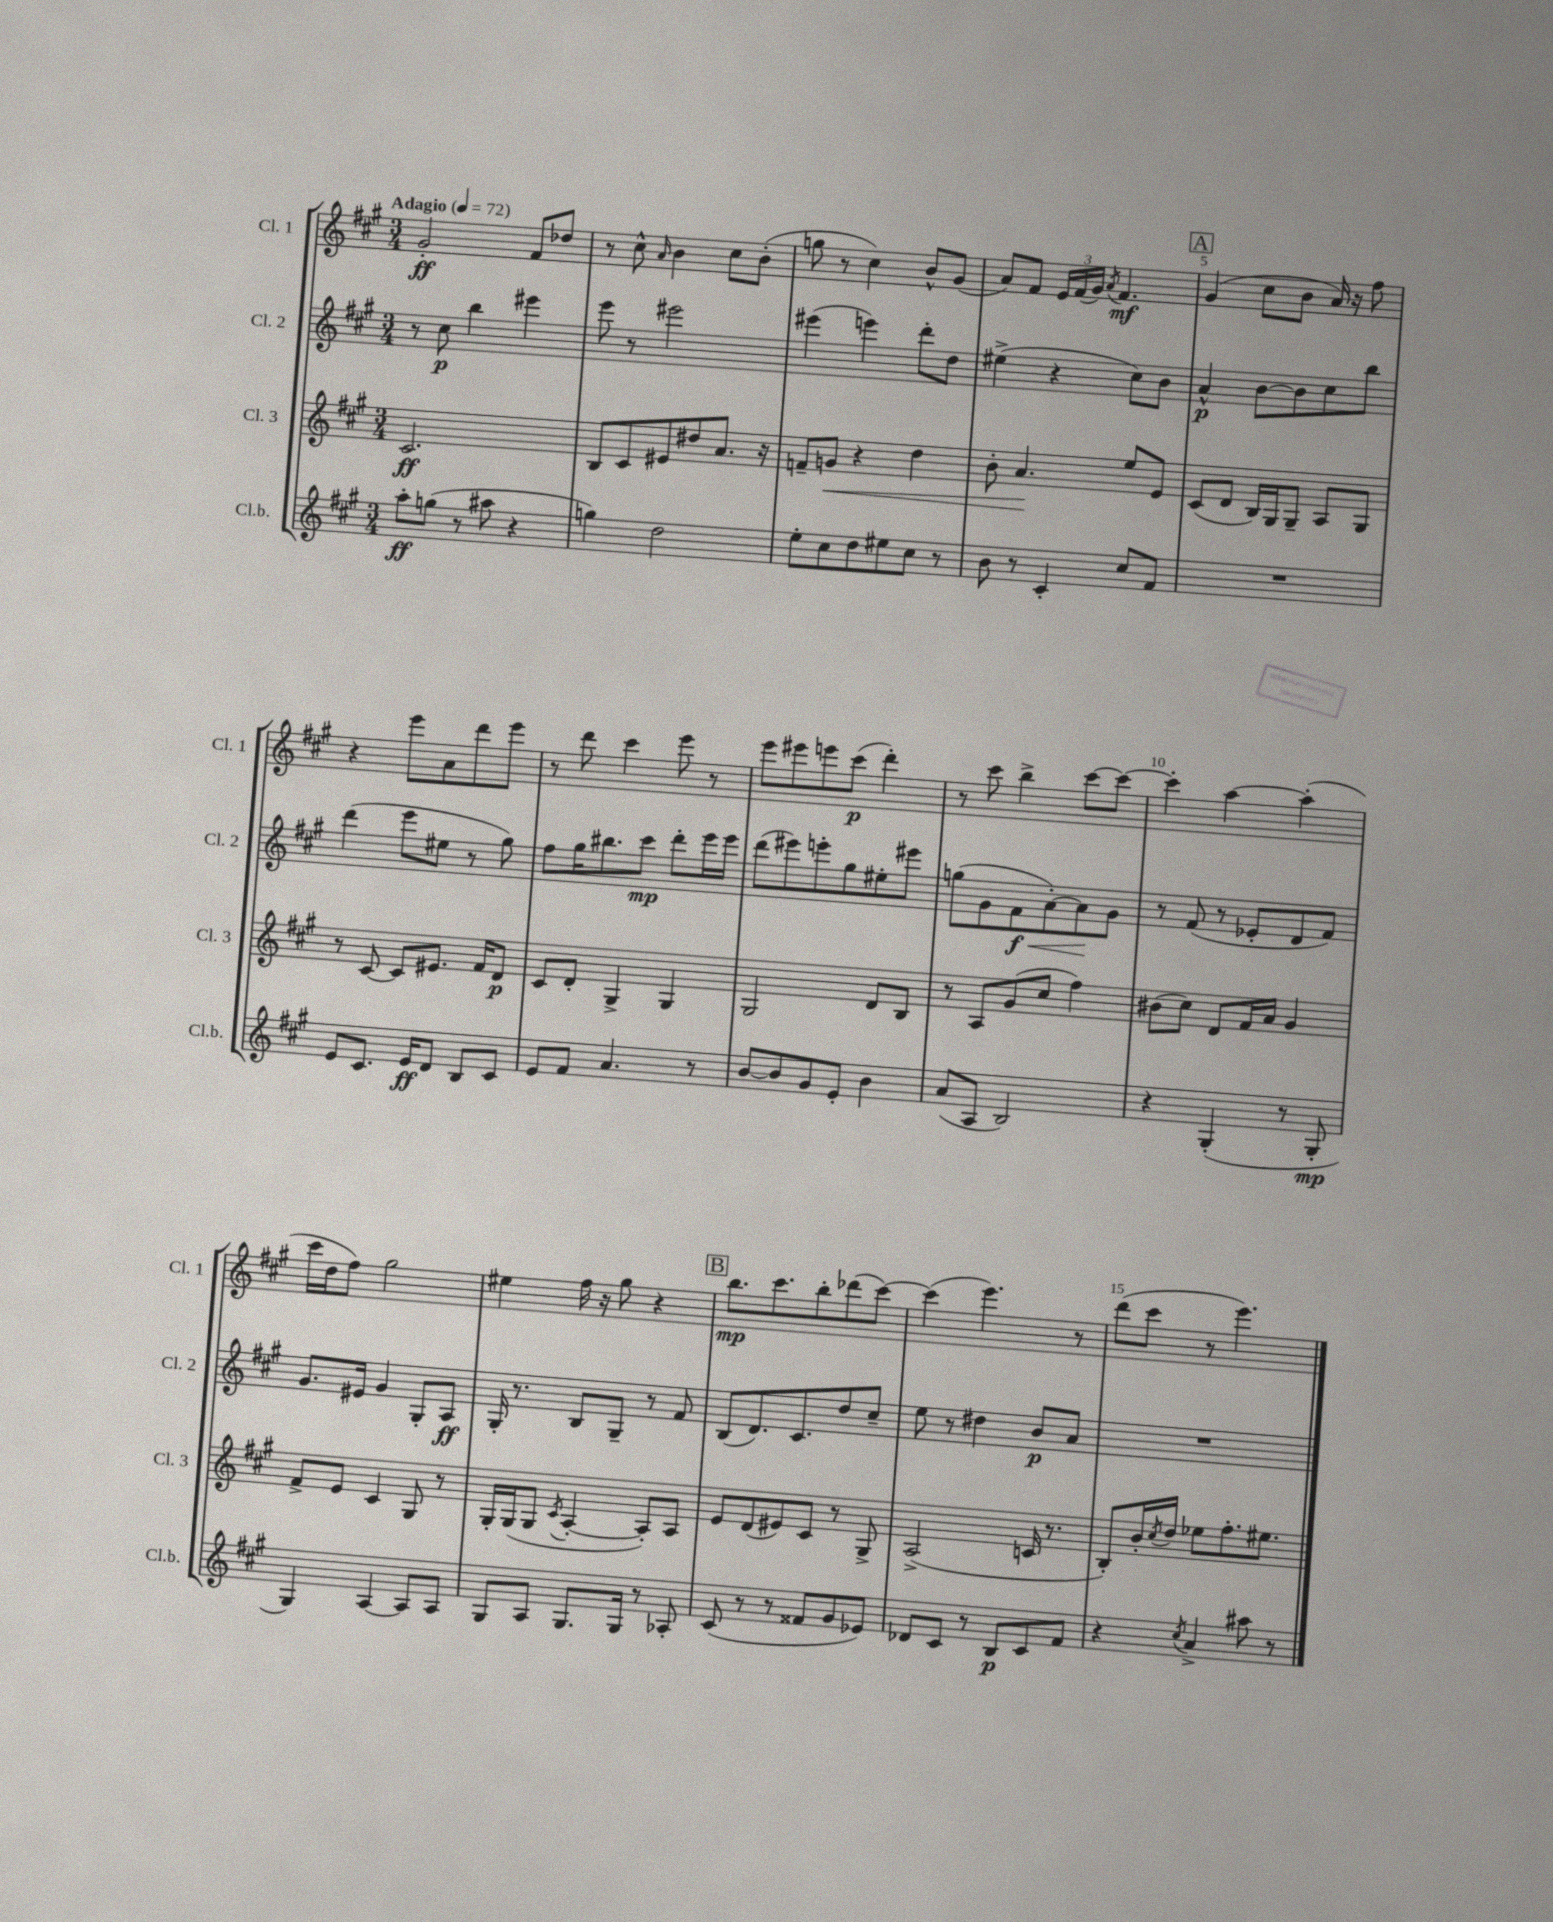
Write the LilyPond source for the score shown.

<<
\new StaffGroup <<
\new Staff = "s0" \with { instrumentName = "Cl. 1" shortInstrumentName = "Cl. 1" } {
    \clef treble \key a \major \numericTimeSignature \time 3/4 \tempo "Adagio" 4 = 72
    gis'2-.\ff fis'8 des''8 |
    r8 cis''8-^ \grace { a'16 } b'4 cis''8 b'8-.( |
    g''8 r8 cis''4) b'8-^ gis'8( |
    a'8) fis'8 \tuplet 3/2 { e'16 fis'16( gis'16) } \acciaccatura { a'8 } fis'4.\mf |
    \mark \markup { \box "A" } gis'4( cis''8 b'8 a'16) r16 fis''8 |
    r4 e'''8 a'8 d'''8 e'''8 |
    r8 d'''8 cis'''4 e'''8 r8 |
    e'''8 eis'''8 e'''8 cis'''8\p( d'''4-.) |
    r8 cis'''8 b''4-> cis'''8~ cis'''8~ |
    cis'''4-. a''4~ a''4-.( |
    cis'''16 d''16 fis''8) gis''2 |
    eis''4 fis''16 r16 gis''8 r4 |
    \mark \markup { \box "B" } b''8.\mp cis'''8. b''8-. des'''8( cis'''8~) |
    cis'''4( e'''4.) r8 |
    d'''8( cis'''8 r8 e'''4.) \bar "|." |
}
\new Staff = "s1" \with { instrumentName = "Cl. 2" shortInstrumentName = "Cl. 2" } {
    \clef treble \key a \major \numericTimeSignature \time 3/4
    r8 cis''8\p b''4 eis'''4 |
    e'''8 r8 eis'''2 |
    eis'''4( e'''4) d'''8-. d''8 |
    eis''4->( r4 cis''8) b'8 |
    \mark \markup { \box "A" } a'4-^\p b'8~ b'8 cis''8 b''8 |
    d'''4( e'''8 eis''8 r8 gis''8) |
    fis''8 gis''16 bis''8. cis'''8\mp d'''8-. e'''16 e'''16 |
    d'''8( eis'''8) e'''8-. gis''8 eis''8-. eis'''8 |
    g''8( gis'8 fis'8\f\< a'8~-.) a'8\! gis'8 |
    r8 fis'8( r8 ees'8-. d'8 fis'8) |
    gis'8. eis'16 gis'4 gis8-. a8\ff |
    gis16-. r8. b8 gis8-- r8 fis'8 |
    \mark \markup { \box "B" } b8( d'8.) cis'8. d''8 cis''8-- |
    e''8 r8 dis''4 b'8\p a'8 |
    R2. \bar "|." |
}
\new Staff = "s2" \with { instrumentName = "Cl. 3" shortInstrumentName = "Cl. 3" } {
    \clef treble \key a \major \numericTimeSignature \time 3/4
    cis'2.\ff |
    b8 cis'8 eis'8 dis''8 a'8. r16 |
    f'8-- g'8\< r4 d''4 |
    b'8-. a'4.\! e''8 e'8 |
    \mark \markup { \box "A" } cis'8( d'8 b16) gis16 gis8-- a8 gis8 |
    r8 cis'8~ cis'8 eis'8. fis'16 d'8\p |
    cis'8 d'8-. gis4-> gis4 |
    gis2 d'8 b8 |
    r8 a8 gis'8( cis''8 fis''4) |
    bis'8( cis''8) d'8 fis'16 a'16 gis'4 |
    fis'8-> e'8 cis'4 gis8 r8 |
    gis16-. gis16( gis8 \acciaccatura { cis'8 } a4~-. a8-.) a8 |
    \mark \markup { \box "B" } e'8 d'8( eis'8) cis'8 r8 gis8-> |
    a2->( c'16 r8. |
    b8-.) b'16-. \acciaccatura { cis''8 } d''16 ees''8 fis''8.-. eis''8. \bar "|." |
}
\new Staff = "s3" \with { instrumentName = "Cl.b." shortInstrumentName = "Cl.b." } {
    \clef treble \key a \major \numericTimeSignature \time 3/4
    a''8-.\ff g''8( r8 ais''8 r4 |
    g''4) d''2 |
    e''8-. cis''8 d''8 eis''8 cis''8 r8 |
    b'8 r8 cis'4-. cis''8 fis'8 |
    \mark \markup { \box "A" } R2. |
    e'8 cis'8. e'16\ff d'8 b8 cis'8 |
    e'8 fis'8 a'4. r8 |
    b'8~ b'8 gis'8 e'8-. b'4 |
    a'8( a8 b2) |
    r4 gis4-.( r8 gis8-.\mp |
    gis4) a4~ a8 a8 |
    gis8 a8 gis8. gis16 r8 aes8-. |
    \mark \markup { \box "B" } cis'8( r8 r8 fisis'8 gis'8 ees'8) |
    des'8 cis'8 r8 b8\p cis'8 fis'8 |
    r4 \acciaccatura { cis''8 } a'4-> ais''8 r8 \bar "|." |
}
>>
>>
\layout { \context { \Score \override BarNumber.break-visibility = ##(#f #t #t) barNumberVisibility = #(every-nth-bar-number-visible 5) } }
